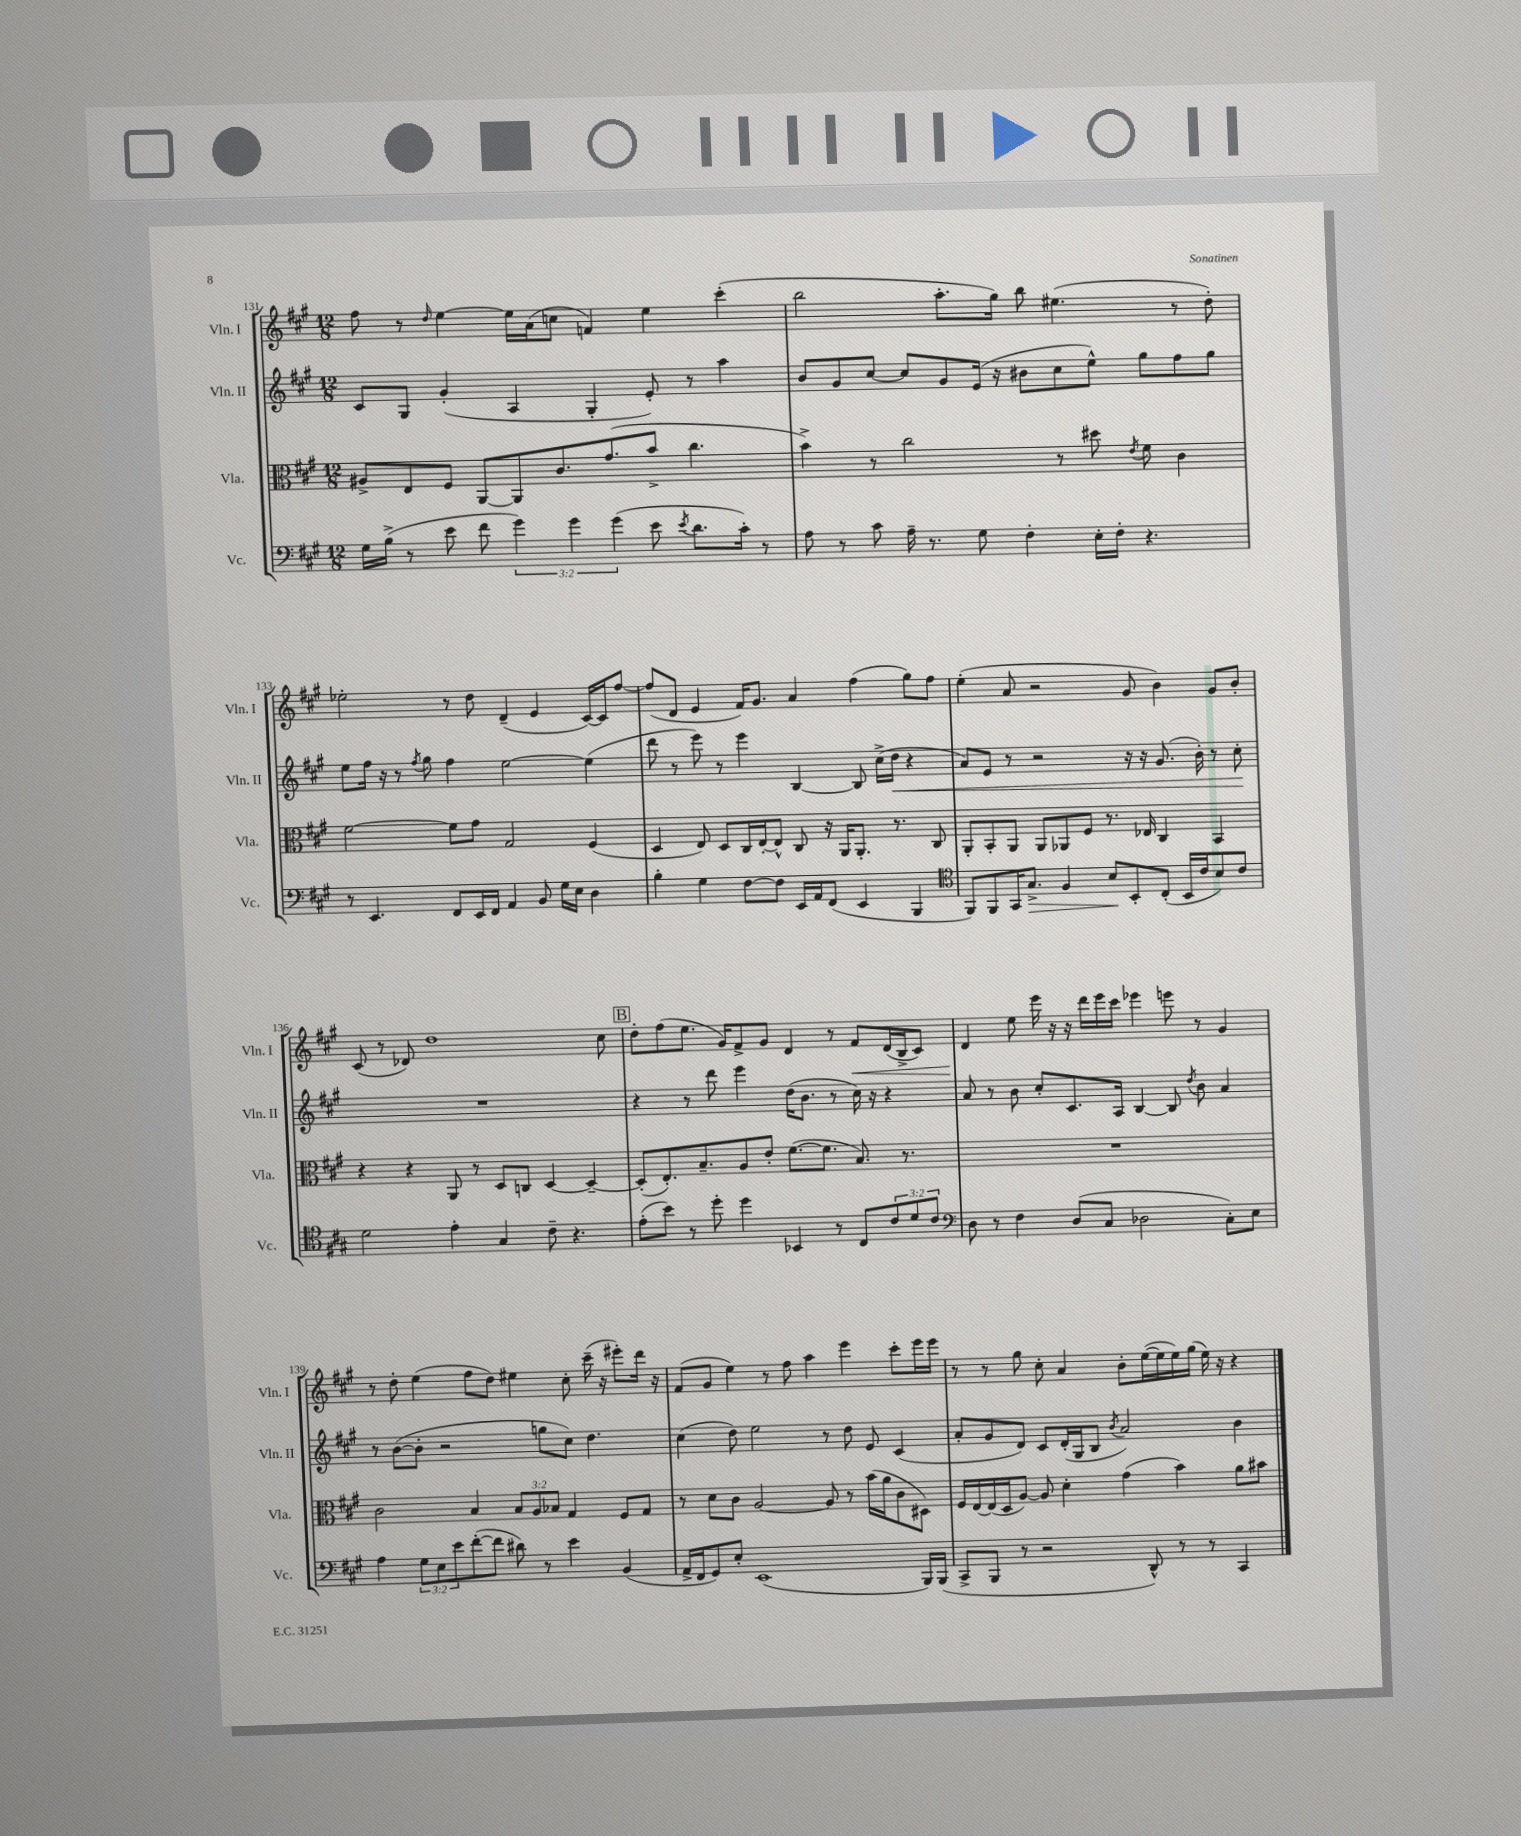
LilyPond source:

<<
\new StaffGroup <<
\new Staff = "s0" \with { instrumentName = "Vln. I" shortInstrumentName = "Vln. I" } {
    \clef treble \key a \major \numericTimeSignature \time 12/8
    fis''8 r8 \grace { d''16 } e''4~ e''16 a'16( c''8 f'4) e''4 cis'''4-.( |
    b''2 a''8.-. gis''16) b''8 eis''4.( r8 d''8-.) |
    ees''2-. r8 d''8 d'4--( e'4 cis'16~) cis'16 fis''8~ |
    fis''8( d'8 e'4 fis'16) gis'8. a'4 fis''4( gis''8) fis''8 |
    e''4-.( a'8 r2 gis'8 b'4) gis'8 b'8-. |
    cis'8( r8 des'8) d''1 cis''8 |
    \mark \markup { \box "B" } d''8-. fis''8( e''8. gis'16) fis'8-> gis'8 d'4 r8 fis'8\< d'16( b16-> cis'8) |
    d'4\! e''8 e'''16 r16 r16 d'''16 e'''16 cis'''16 ees'''4 e'''8 r8 gis'4 |
    r8 d''8-. e''4( fis''8 d''8) eis''4 cis''8-. cis'''16--( r16 eis'''8-.) d'''16 r16 |
    fis'8( gis'8 e''4) r8 fis''8 a''4 e'''4 cis'''8-. e'''16 e'''16 |
    r8 r8 gis''8 cis''8-. a'4 b'8-. e''16~( e''16 e''16) gis''16( e''16) r16 r4 \bar "|." |
}
\new Staff = "s1" \with { instrumentName = "Vln. II" shortInstrumentName = "Vln. II" } {
    \clef treble \key a \major \numericTimeSignature \time 12/8
    cis'8 gis8 gis'4-.( a4 gis4-. e'8-.) r8 a''4 |
    b'8 gis'8 cis''8~ cis''8 gis'8 e'16( r16 bis'8 cis''8 e''8-^) gis''8 fis''8 gis''8 |
    e''8 fis''16 r16 r8 \acciaccatura { fis''8 } gis''8 fis''4 e''2~ e''4( |
    d'''8 r8 e'''8) r8 e'''4 b4~ b8 cis''16->( d''16\< r4 |
    a'8) e'8 r8 r2 r16 r16 gis'8.( b'16-.) r8 cis''8-.\! |
    R1. |
    \mark \markup { \box "B" } r4 r8 d'''8 e'''4 d''16( b'8. r8 cis''16) r16 r4 |
    a'8 r8 b'8 cis''8-. cis'8. a16 b4~ b8 \acciaccatura { d''8 } b'8 a'4 |
    r8 b'8~( b'8-. r2 g''8 cis''8) d''4. |
    cis''4( d''8) e''2 r8 d''8 e'8 cis'4( |
    a'8-. gis'8 d'8) cis'8 d'16-.( gis16 b8 \acciaccatura { b'8 } a'2) b'4 \bar "|." |
}
\new Staff = "s2" \with { instrumentName = "Vla." shortInstrumentName = "Vla." } {
    \clef alto \key a \major \numericTimeSignature \time 12/8 \override Staff.TupletNumber.text = #tuplet-number::calc-fraction-text
    ais8-> e8 fis8 a,8~ a,8 cis'8. gis'8.( b'8-> cis''4. |
    b'4->) r8 cis''2 r8 dis''8 \acciaccatura { e'8 } fis'8 cis'4 |
    fis'2~ fis'8 gis'8 gis2 fis4( |
    d4 e8) d8 cis16 e16~-. e8-^ cis8 r16 a,16 a,8.-. r8. cis8 |
    a,8-. b,8-. a,8 a,8 aes,8 fis8 r8. ees16 cis4 b,4 |
    r4 r4 a,8 r8 d8 c8 d4~ d4~-- |
    \mark \markup { \box "B" } d8-.( e8.-.) b8.-- a8 e'8-. fis'8.~( fis'8. b8.) r8. |
    R1. |
    cis'2 b4 \tuplet 3/2 { b8 a8 bes8 } gis4 fis8 gis8 |
    r8 d'8 cis'8 a2~ a8 r8 b'16( a'16 cis'8 dis8) |
    fis16 e16~ e16( d16 a8~) a8 d'4-. gis'4( b'4) a'8 bis'8 \bar "|." |
}
\new Staff = "s3" \with { instrumentName = "Vc." shortInstrumentName = "Vc." } {
    \clef bass \key a \major \numericTimeSignature \time 12/8 \override Staff.TupletNumber.text = #tuplet-number::calc-fraction-text
    gis16 b16->( r8 e'8 fis'8 \tuplet 3/2 { gis'4) gis'4 gis'4( } e'8 \acciaccatura { e'8 } d'8. cis'16-.) r8 |
    a8 r8 cis'8 a16-- r8. gis8 fis4-. e16-. fis16-. r4. |
    r8 e,4. fis,8 e,16 fis,16 a,4 b,8 gis16 e16 d4 |
    b4-. gis4 fis8~ fis8 e,16 a,16 fis,8( e,4 b,,4 |
    \clef tenor fis,8) fis,8 gis,16 gis8.->\> fis4 b8\! b,8-. cis8-.( b,16 cis'16 b8) cis'8 |
    d'2 e'4-. gis4 cis'8-- r4. |
    \mark \markup { \box "B" } e'8-.( b'8) r8 d''8-. d''4 bes,4 r8 cis8 \tuplet 3/2 { cis'8 d'8 cis'8 } |
    \clef bass d8 r8 fis4 d8( cis8 des2 cis8-.) e8 |
    a4 \tuplet 3/2 { gis8 e8 e'8 } fis'8~-.( fis'8 dis'8) r8 e'4 b,4( |
    a,16-> fis,16 gis,8) e8-. e,1( b,,16) b,,16( |
    cis,8-> b,,8 r8 r2 d,8-^) r8 r8 cis,4 \bar "|." |
}
>>
>>
\layout { \context { \Score currentBarNumber = #131 } }
